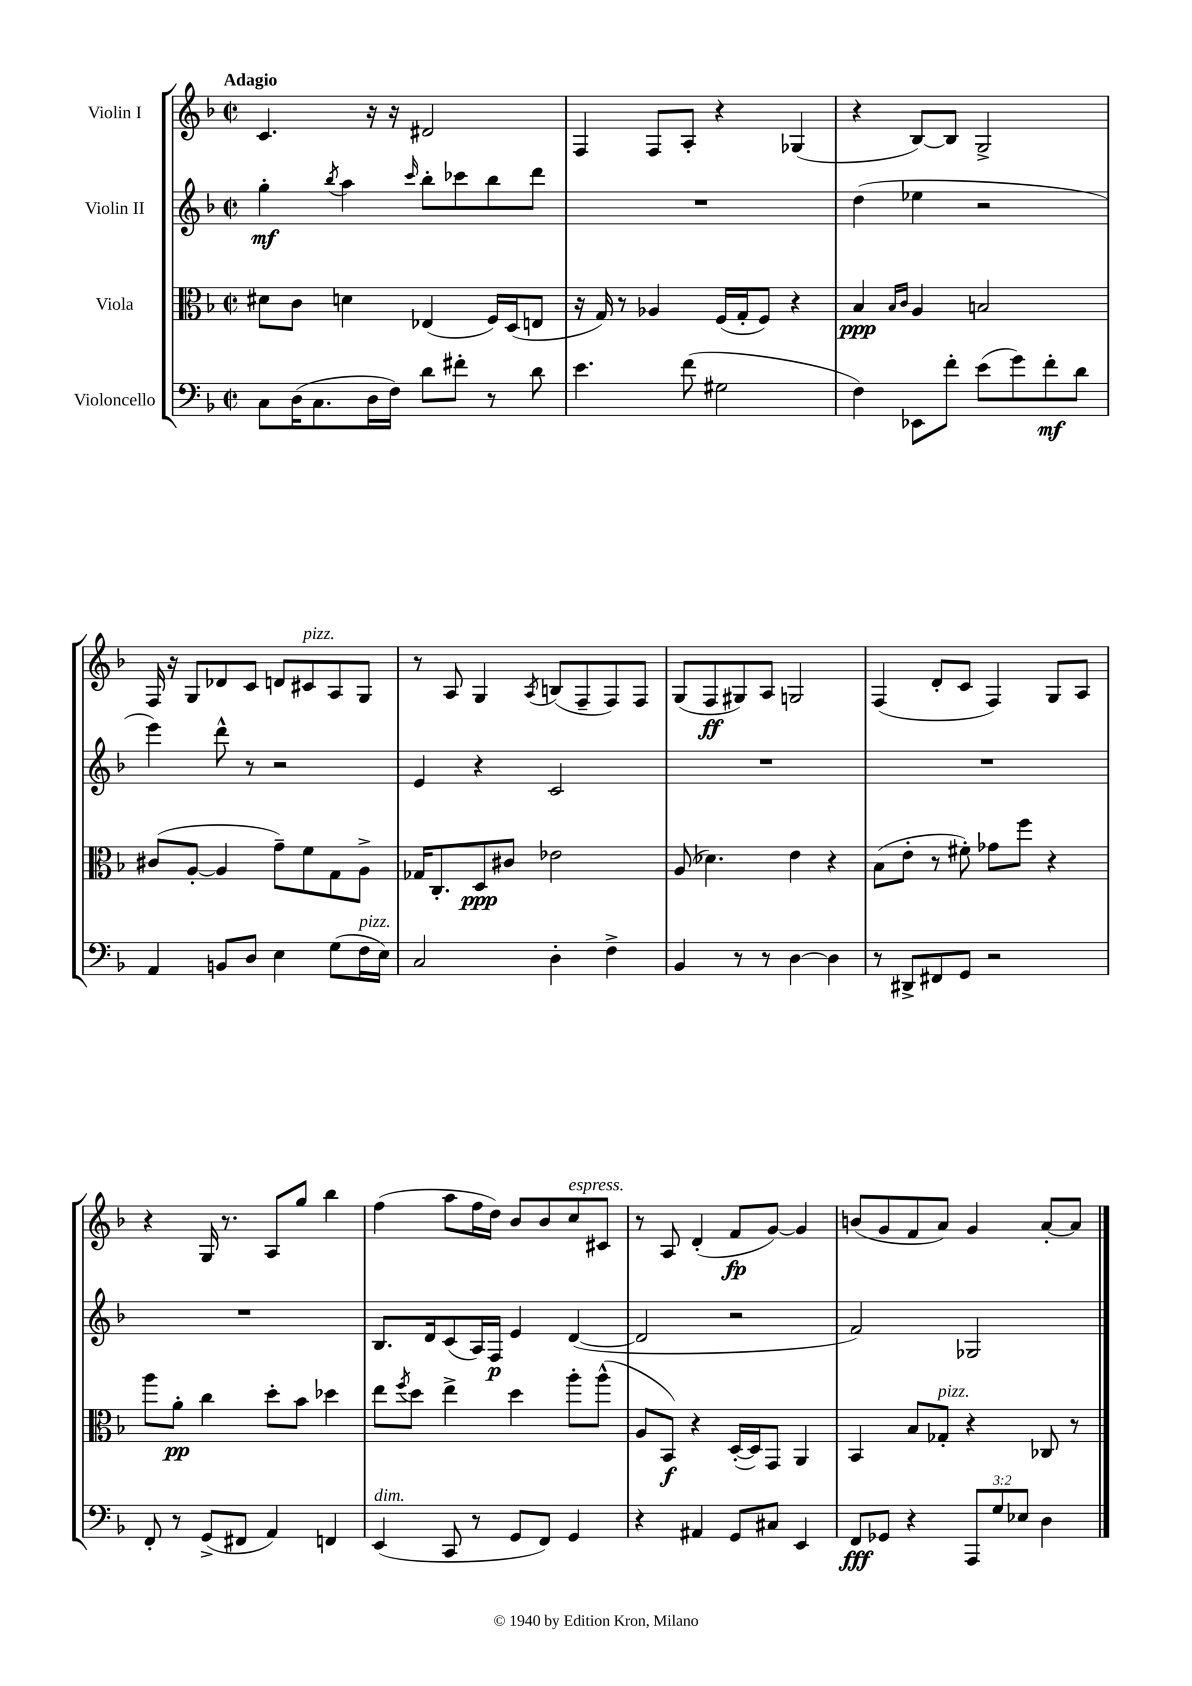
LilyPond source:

<<
\new StaffGroup <<
\new Staff = "s0" \with { instrumentName = "Violin I" } {
    \clef treble \key f \major \defaultTimeSignature \time 2/2 \tempo "Adagio"
    c'4. r16 r16 dis'2 |
    f4 f8 a8-. r4 ges4( |
    r4 bes8~) bes8 g2-> |
    f16 r16 g8 des'8 c'8 d'8 cis'8^\markup { \italic "pizz." } a8 g8 |
    r8 a8 g4 \acciaccatura { a8 } b8( f8-- f8) f8 |
    g8( f8\ff gis8) a8 g2 |
    f4( d'8-. c'8 f4) g8 a8 |
    r4 g16 r8. a8 g''8 bes''4 |
    f''4( a''8 f''16 d''16) bes'8 bes'8 c''8^\markup { \italic "espress." } cis'8 |
    r8 a8 d'4-.( f'8\fp g'8~) g'4 |
    b'8( g'8 f'8 a'8) g'4 a'8~-. a'8 \bar "|." |
}
\new Staff = "s1" \with { instrumentName = "Violin II" } {
    \clef treble \key f \major \defaultTimeSignature \time 2/2
    g''4-.\mf \acciaccatura { bes''8 } a''4 \grace { c'''16 } bes''8-. ces'''8 bes''8 d'''8 |
    R1 |
    d''4( ees''4 r2 |
    e'''4) d'''8-^ r8 r2 |
    e'4 r4 c'2 |
    R1 |
    R1 |
    R1 |
    bes8. d'16 c'8( a16) f16\p e'4 d'4~( |
    d'2 r2 |
    f'2) ges2 \bar "|." |
}
\new Staff = "s2" \with { instrumentName = "Viola" } {
    \clef alto \key f \major \defaultTimeSignature \time 2/2
    dis'8 c'8 d'4 ees4( f16) d16( e8 |
    r16 g16) r8 aes4 f16( g16-. f8) r4 |
    bes4\ppp \grace { bes16 c'16 } a4 b2 |
    cis'8( a8~-. a4 g'8--) f'8 g8 a8-> |
    ges16 c8.-. d8\ppp cis'8 ees'2 |
    a8( des'4.) e'4 r4 |
    bes8( e'8-. r8 fis'8-.) ges'8 f''8 r4 |
    a''8 a'8-.\pp c''4 d''8-. bes'8 des''4 |
    e''8 \acciaccatura { f''8 } d''8 e''4-> d''4 a''8-. a''8-^( |
    a8 bes,8\f) r4 d16~-.( d16) g,8 a,4 |
    bes,4 bes8 ges8-.^\markup { \italic "pizz." } r4 ces8 r8 \bar "|." |
}
\new Staff = "s3" \with { instrumentName = "Violoncello" } {
    \clef bass \key f \major \defaultTimeSignature \time 2/2 \override Staff.TupletNumber.text = #tuplet-number::calc-fraction-text
    c8 d16( c8. d16 f16) d'8 fis'8-. r8 d'8 |
    e'4. f'8( gis2 |
    f4) ees,8 f'8-. e'8( g'8) f'8-.\mf d'8 |
    a,4 b,8 d8 e4 g8( f16^\markup { \italic "pizz." } e16) |
    c2 d4-. f4-> |
    bes,4 r8 r8 d4~ d4 |
    r8 dis,8-> fis,8 g,8 r2 |
    f,8-. r8 g,8->( fis,8 a,4) f,4 |
    e,4^\markup { \italic "dim." }( c,8 r8 g,8 f,8) g,4 |
    r4 ais,4 g,8 cis8 e,4 |
    f,8\fff ges,8 r4 \tuplet 3/2 { a,,8 g8 ees8 } d4 \bar "|." |
}
>>
>>
\layout { \context { \Score \remove "Bar_number_engraver" } }
